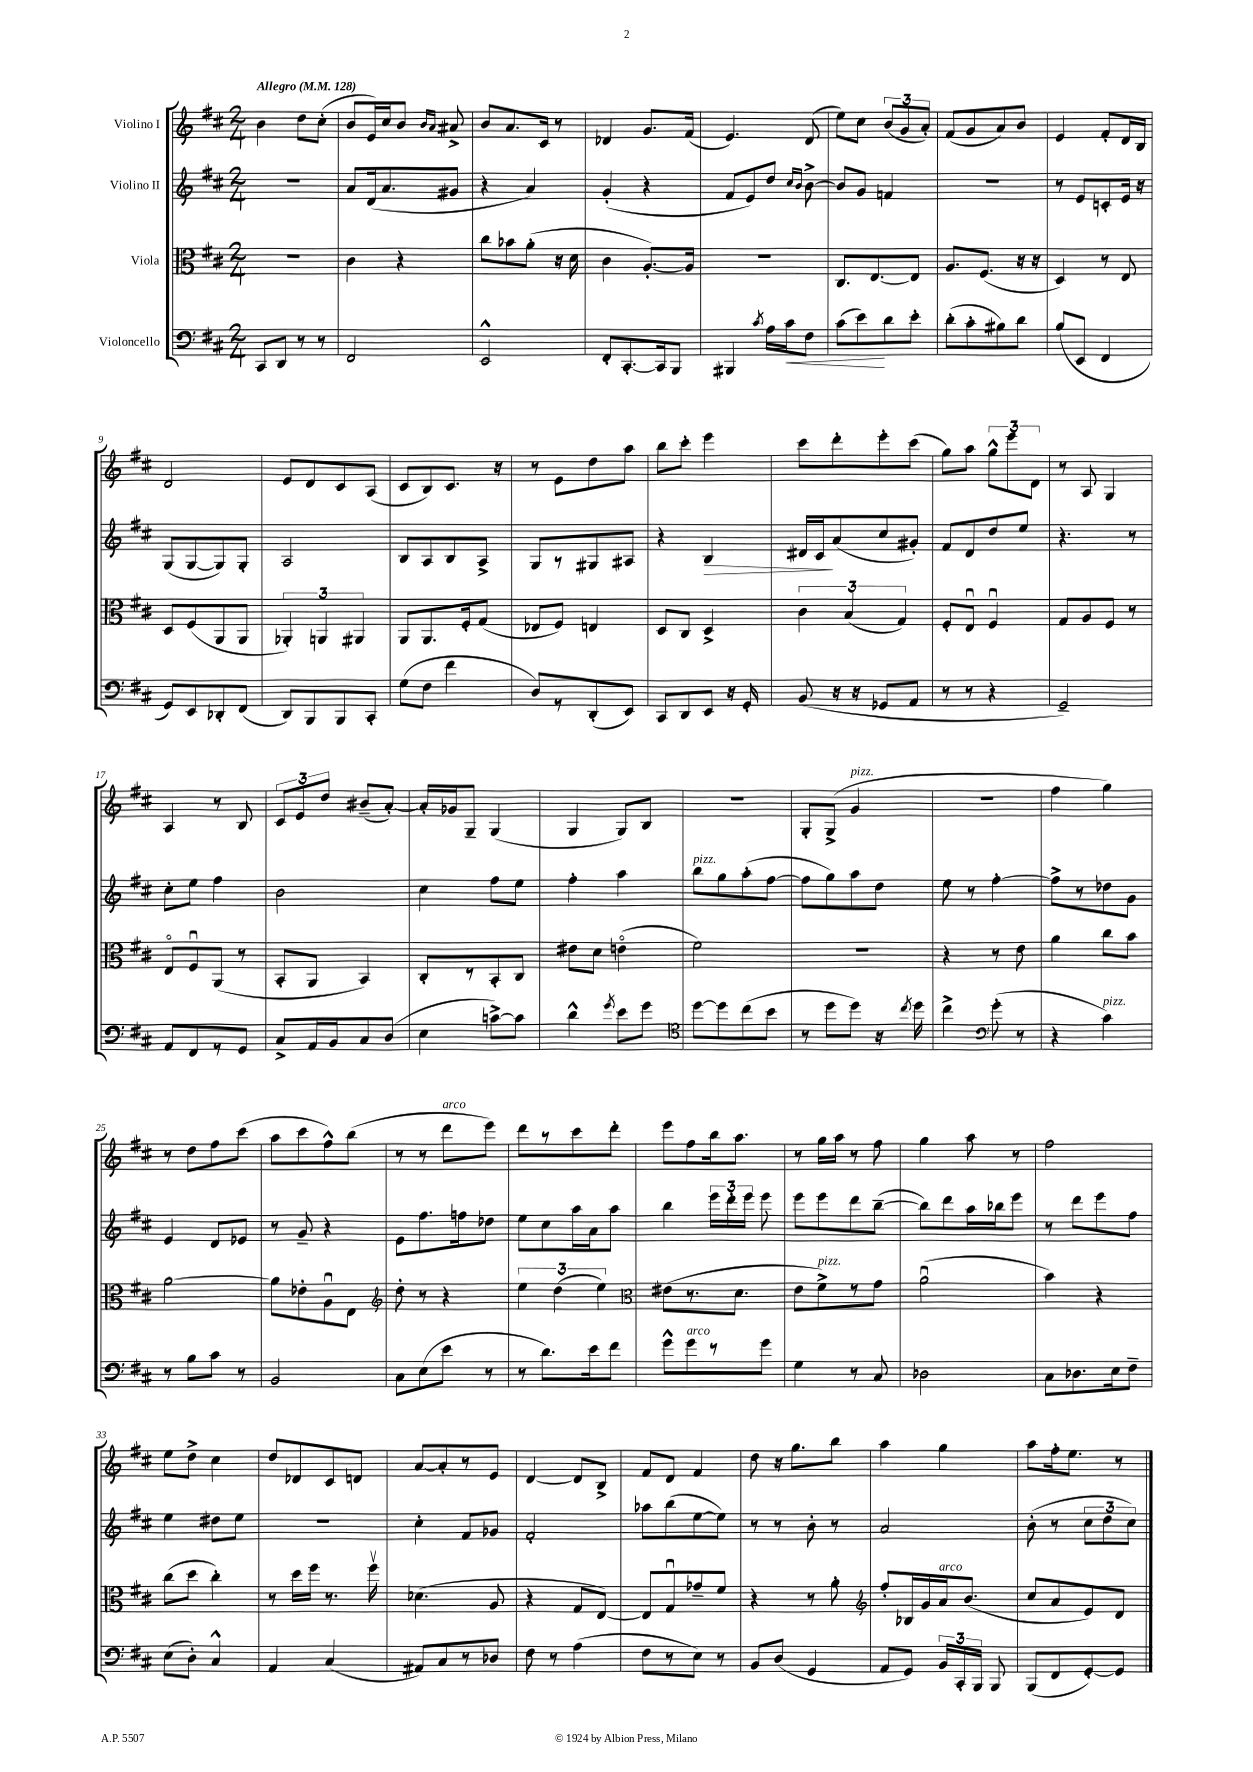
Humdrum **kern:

**kern	**dynam	**kern	**kern	**dynam	**kern
*part4	*part4	*part3	*part2	*part2	*part1
*staff4	*staff4	*staff3	*staff2	*staff2	*staff1
*I"Violoncello	*	*I"Viola	*I"Violino II	*	*I"Violino I
*clefF4	*	*clefC3	*clefG2	*	*clefG2
*k[f#c#]	*	*k[f#c#]	*k[f#c#]	*	*k[f#c#]
*M2/4	*	*M2/4	*M2/4	*	*M2/4
*MM128	*	*MM128	*MM128	*	*MM128
=1	=1	=1	=1	=1	=1
!	!	!	!	!	!LO:TX:a:B:t=Allegro
8CC#/L	.	2r	2r	.	4b\
8DD/J	.	.	.	.	.
8r	.	.	.	.	8dd\L
8r	.	.	.	.	(8cc#'\J
=2	=2	=2	=2	=2	=2
2FF#/	.	4c#\	8a/L	.	8b/L
.	.	.	(16d/k	.	16e/L)
.	.	.	8.a/	.	16cc#/J
.	.	4r	.	.	8b/J
.	.	.	.	.	16qqb/LL
.	.	.	.	.	16qqa/JJ
.	.	.	8g#X/J	.	8a#X^/
=3	=3	=3	=3	=3	=3
2EE^^/	.	8cc#\L	4r	.	8b/L
.	.	8b-X\	.	.	8.a/
.	.	(8a'\J	4a/)	.	.
.	.	.	.	.	16c#/Jk
.	.	16r	.	.	8r
.	.	16d\	.	.	.
=4	=4	=4	=4	=4	=4
8FF#'/L	.	4c#\	(4g'/	.	4d-X/
[8.CC#'/	.	.	.	.	.
.	.	[8.A'/L)	4r	.	8.g/L
16CC#/k]	.	.	.	.	.
8BBB/J	.	.	.	.	.
.	.	16A/Jk]	.	.	(16f#/Jk
=5	=5	=5	=5	=5	=5
4BBB#X/	.	2r	8f#/L	.	4.e/)
.	.	.	8e/)	.	.
8qc#/	.	.	.	.	.
16A\LL	.	.	8dd/J	.	.
!	!LO:HP:b	!	!	!	!
16c#\J	<	.	.	.	.
.	.	.	16qqcc#/LL	.	.
.	.	.	16qqb/JJ	.	.
8F#\J	.	.	[8b^\	.	(8d/
=6	=6	=6	=6	=6	=6
(8c#\L	.	8.C#/L	8b/L]	.	8ee\L)
8e\)	.	.	8g/J	.	8cc#\J
.	.	[8.E/	.	.	.
8d\	[	.	4fn/	.	(12b/L
.	.	.	.	.	12g/
8e'\J	.	8E/J]	.	.	.
.	.	.	.	.	12a'/J)
=7	=7	=7	=7	=7	=7
(8d'\L	.	8.A/L	2r	.	(8f#/L
8c#'\	.	.	.	.	8g/
.	.	(8.F#/J	.	.	.
8B#X\)	.	.	.	.	8a/)
8d\J	.	16r	.	.	8b/J
.	.	16r	.	.	.
=8	=8	=8	=8	=8	=8
(8B/L	.	4D/)	8r	.	4e/
8EE/J	.	.	8e/L	.	.
4FF#/	.	8r	8cn'/	.	8f#'/L
.	.	8E/	16e/Jk	.	16d/L
.	.	.	16r	.	16B/JJ
!!LO:LB:g=z
=9	=9	=9	=9	=9	=9
8GG/L)	.	8D/L	(8G/L	.	2d/
8EE/	.	(8F#/	[8G/	.	.
8DD-X'/	.	8AA/	8G/])	.	.
(8FF#/J	.	8AA/J	8G'/J	.	.
=10	=10	=10	=10	=10	=10
8DD/L)	.	6AA-X'/)	2A/	.	8e/L
8BBB/	.	.	.	.	8d/
.	.	6AAn/	.	.	.
8BBB/	.	.	.	.	8c#/
.	.	6AA#X/	.	.	.
8CC#'/J	.	.	.	.	(8A/J
=11	=11	=11	=11	=11	=11
(8G\L	.	8AA/L	8B/L	.	8c#/L
8F#\J	.	8.AA/	8A/	.	8B/)
4f#\	.	.	8B/	.	8.c#/J
.	.	16F#'/k	.	.	.
.	.	(8G/J	8A^/J	.	.
.	.	.	.	.	16r
=12	=12	=12	=12	=12	=12
8D/L)	.	8E-X/L	8G/L	.	8r
8r	.	8F#/J)	8r	.	8e\L
(8DD'/	.	4En/	8G#X/	.	8dd\
8EE/J)	.	.	8A#X/J	.	8aa\J
=13	=13	=13	=13	=13	=13
8CC#/L	.	8D/L	4r	.	8bb\L
8DD/	.	8C#/J	.	.	8ccc#'\J
!	!	!	!	!LO:HP:b	!
8EE/J	.	4D^/	4B/	>	4eee\
16r	.	.	.	.	.
16GG'/	.	.	.	.	.
=14	=14	=14	=14	=14	=14
(8BB/	.	6c#\	16d#X/LL	.	8ccc#\L
.	.	.	16c#/J	.	.
16r	.	.	(8a/	]	8ddd'\
.	.	(6B/	.	.	.
16r	.	.	.	.	.
8GG-X/L	.	.	8cc#/	.	8eee'\
.	.	6G/)	.	.	.
8AA/J	.	.	8g#X'/J)	.	(8ccc#\J
=15	=15	=15	=15	=15	=15
8r	.	8F#'/L	8f#/L	.	8gg\L)
8r	.	8Eu/J	8d/	.	8aa\J
4r	.	4F#u/	8dd/	.	12gg^^\L
.	.	.	.	.	12eee\
.	.	.	8ee/J	.	.
.	.	.	.	.	12d\J
=16	=16	=16	=16	=16	=16
2GG~/)	.	8G/L	4.r	.	8r
.	.	8A/	.	.	8A/
.	.	8F#/J	.	.	4G/
.	.	8r	8r	.	.
!!LO:LB:g=z
=17	=17	=17	=17	=17	=17
8AA/L	.	8E/L	8cc#'\L	.	4A/
8FF#/	.	8F#u/	8ee\J	.	.
8r	.	(8AA/J	4ff#\	.	8r
8GG/J	.	8r	.	.	8B/
=18	=18	=18	=18	=18	=18
8C#^/L	.	8BB'/L	2b\	.	12c#/L
.	.	.	.	.	12e/
16AA/L	.	8AA/J	.	.	.
.	.	.	.	.	12dd/J
16BB/J	.	.	.	.	.
8C#/	.	4BB/)	.	.	(8b#X~/L
(8D/J	.	.	.	.	[8a'/J)
=19	=19	=19	=19	=19	=19
4E\	.	8C#'/L	4cc#\	.	16a'/LL]
.	.	.	.	.	16g-X/J
.	.	8r	.	.	8G~/J
[8cn^\L)	.	8BB'/	8ff#\L	.	(4G/
8c\J]	.	8C#/J	8ee\J	.	.
=20	=20	=20	=20	=20	=20
4d^^\	.	8e#X\L	4ff#'\	.	4G/
.	.	8d\J	.	.	.
8qg/	.	.	.	.	.
8e\L	.	(4en\	4aa\	.	8G/L)
8g\J	.	.	.	.	8B/J
=21	=21	=21	=21	=21	=21
*clefC4	*	*	*	*	*
!	!	!	!LO:TX:a:i:t=pizz.	!	!
[8dd\L	.	2f#\)	8bb\L	.	2r
8dd\]	.	.	8gg\	.	.
(8cc#\	.	.	(8aa'\	.	.
8b\J	.	.	[8ff#\J	.	.
=22	=22	=22	=22	=22	=22
8r	.	2r	8ff#\L]	.	8G'/L
8dd\L	.	.	8gg\)	.	(8G^/J
!	!	!	!	!	!LO:TX:a:i:t=pizz.
8dd\J)	.	.	8aa\	.	4g/
16r	.	.	8dd\J	.	.
8qcc#/	.	.	.	.	.
16dd\	.	.	.	.	.
=23	=23	=23	=23	=23	=23
4cc#^\	.	4r	8ee\	.	2r
.	.	.	8r	.	.
*clefF4	*	*	*	*	*
(8g'\	.	8r	[4ff#'\	.	.
8r	.	8e\	.	.	.
=24	=24	=24	=24	=24	=24
4r	.	4a\	8ff#^\L]	.	4ff#\
.	.	.	8r	.	.
!LO:TX:a:i:t=pizz.	!	!	!	!	!
4c#\)	.	8cc#\L	8dd-X\	.	4gg\)
.	.	8b\J	8g\J	.	.
!!LO:LB:g=z
=25	=25	=25	=25	=25	=25
8r	.	[2a\	4e/	.	8r
8B\L	.	.	.	.	8dd\L
8c#\J	.	.	8d/L	.	8ff#\
8r	.	.	8e-X/J	.	(8ccc#\J
=26	=26	=26	=26	=26	=26
2BB/	.	8a\L]	8r	.	8aa\L
.	.	8e-X'\	8g~/	.	8ccc#\
.	.	8Au\	4r	.	8ff#^^\)
.	.	8E\J	.	.	(8bb\J
=27	=27	=27	=27	=27	=27
*	*	*clefG2	*	*	*
8C#\L	.	8dd'\	8e\L	.	8r
(8E\	.	8r	8.ff#\	.	8r
!	!	!	!	!	!LO:TX:a:i:t=arco
8e\J	.	4r	.	.	8ddd\L
.	.	.	16ffn\k	.	.
8r	.	.	8dd-X\J	.	8eee\J)
=28	=28	=28	=28	=28	=28
8r	.	6ee\	8ee\L	.	8ddd\L
8.d\L)	.	.	8cc#\	.	8r
.	.	(6dd\	.	.	.
.	.	.	16aa\L	.	8ccc#\
16e\k	.	.	16a\J	.	.
.	.	6ee\)	.	.	.
8f#\J	.	.	8aa\J	.	8ddd'\J
=29	=29	=29	=29	=29	=29
*	*	*clefC3	*	*	*
8g^^\L	.	(8e#X\L	4bb\	.	8eee\L
!LO:TX:a:i:t=arco	!	!	!	!	!
8g\	.	8.r	.	.	8ff#\
8r	.	.	24eee\LL	.	16bb\k
.	.	.	24ddd'\	.	.
.	.	8.d\J	.	.	8.aa\J
.	.	.	24eee\JJ	.	.
8g\J	.	.	8eee\	.	.
=30	=30	=30	=30	=30	=30
4G\	.	8e\L	8eee\L	.	8r
!	!	!LO:TX:a:i:t=pizz.	!	!	!
.	.	8f#^\)	8eee\	.	16gg\LL
.	.	.	.	.	16aa\JJ
8r	.	8r	8ddd\	.	8r
8C#/	.	8g\J	([8bb~\J	.	8ff#\
=31	=31	=31	=31	=31	=31
2D-X\	.	(2au\	8bb\L])	.	4gg\
.	.	.	8ddd\	.	.
.	.	.	16aa\L	.	8aa\
.	.	.	16bb-X\J	.	.
.	.	.	8eee\J	.	8r
=32	=32	=32	=32	=32	=32
8C#\L	.	4b\)	8r	.	2ff#\
8.D-X\	.	.	8ddd\L	.	.
.	.	4r	8eee\	.	.
16E\k	.	.	.	.	.
8F#~\J	.	.	8ff#\J	.	.
!!LO:LB:g=z
=33	=33	=33	=33	=33	=33
(8E\L	.	(8cc#\L	4ee\	.	8ee\L
8D'\J)	.	8dd\J	.	.	8dd^\J
4C#^^/	.	4cc#'\)	8dd#X\L	.	4cc#\
.	.	.	8ee\J	.	.
=34	=34	=34	=34	=34	=34
4AA/	.	8r	2r	.	8dd/L
.	.	16dd\LL	.	.	8d-X/
.	.	16ff#\JJ	.	.	.
(4C#/	.	8.r	.	.	8c#/
.	.	.	.	.	8dn/J
.	.	16ff#v\	.	.	.
=35	=35	=35	=35	=35	=35
8AA#X/L)	.	(4.d-X\	4cc#'\	.	[8a/L
8C#/	.	.	.	.	8a'/]
8r	.	.	8f#/L	.	8r
8D-X/J	.	8A/	8g-X/J	.	8e/J
=36	=36	=36	=36	=36	=36
8F#\	.	4r	2f#'/	.	[4d/
8r	.	.	.	.	.
(4A\	.	8G/L	.	.	8d/L]
.	.	[8E/J)	.	.	8B^/J
=37	=37	=37	=37	=37	=37
8F#\L	.	8E/L]	8aa-X\L	.	8f#/L
8r	.	8Gu/	(8bb\	.	8d/J
8E\J)	.	8g-X~/	[8ee\	.	4f#/
8r	.	8f#/J	8ee\J])	.	.
=38	=38	=38	=38	=38	=38
8BB/L	.	4r	8r	.	8dd\
(8D/J	.	.	8r	.	16r
.	.	.	.	.	8.gg\L
4GG/	.	8r	8b'\	.	.
.	.	8a'\	8r	.	8bb\J
=39	=39	=39	=39	=39	=39
*	*	*clefG2	*	*	*
8AA/L	.	8ff#'/L	2a/	.	4aa\
8GG/J)	.	16B-X/L	.	.	.
.	.	16g/	.	.	.
!	!	!LO:TX:a:i:t=arco	!	!	!
24BB/LL	.	16a/J	.	.	4gg\
24CC#'/	.	.	.	.	.
.	.	(8.b/J	.	.	.
24BBB/JJ	.	.	.	.	.
8BBB/	.	.	.	.	.
=40	=40	=40	=40	=40	=40
(8BBB/L	.	8cc#/L	(8b'\	.	8aa\L
8FF#/	.	8a/	8r	.	16ff#'\k
.	.	.	.	.	8.ee\J
[8GG'/)	.	8e/)	12cc#\L	.	.
.	.	.	12dd\	.	.
8GG/J]	.	8d/J	.	.	8r
.	.	.	12cc#\J)	.	.
==	==	==	==	==	==
*-	*-	*-	*-	*-	*-
